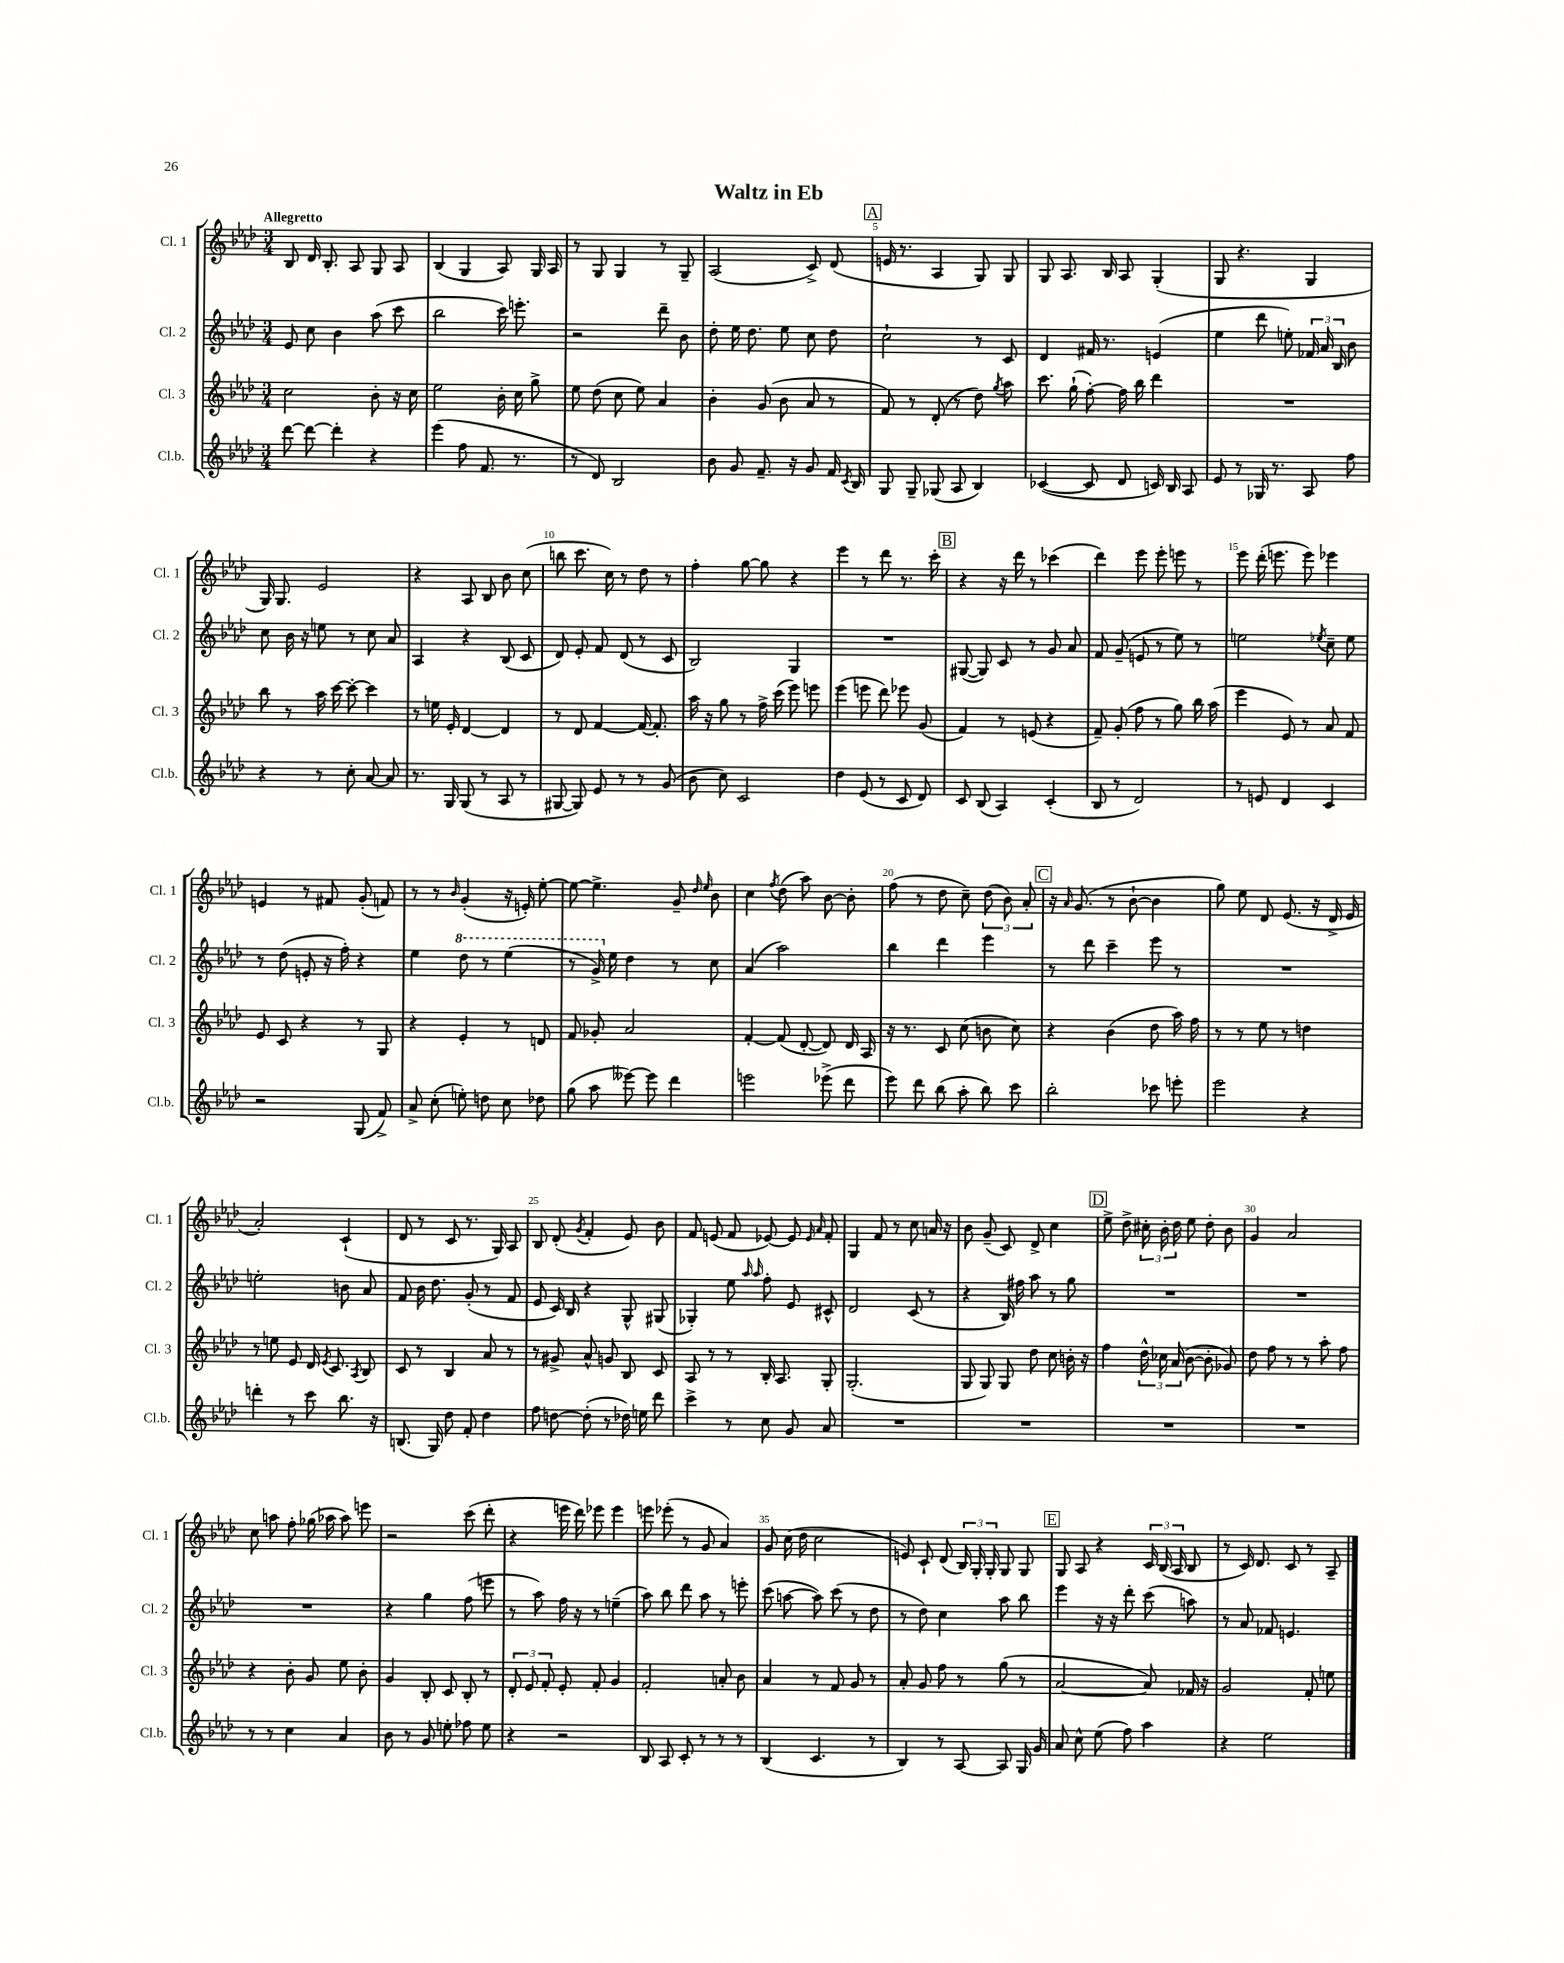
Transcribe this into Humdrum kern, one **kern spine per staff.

**kern	**kern	**kern	**kern
*part4	*part3	*part2	*part1
*staff4	*staff3	*staff2	*staff1
*I"Cl.b.	*I"Cl. 3	*I"Cl. 2	*I"Cl. 1
*I'Cl.b.	*I'Cl. 3	*I'Cl. 2	*I'Cl. 1
*clefG2	*clefG2	*clefG2	*clefG2
*k[b-e-a-d-]	*k[b-e-a-d-]	*k[b-e-a-d-]	*k[b-e-a-d-]
*M3/4	*M3/4	*M3/4	*M3/4
=1	=1	=1	=1
!	!	!	!LO:TX:a:B:t=Allegretto
[8ddd-\	2cc\	8e-/	8B-/
8ddd-\_	.	8cc\	16d-/
.	.	.	8.B-'/
4ddd-'\]	.	4b-\	.
.	.	.	8A-/
4r	8b-'\	(8aa-\	8G/
.	16r	8ccc\	8A-/
.	16cc\	.	.
=2	=2	=2	=2
(4eee-\	2ee-\	2bb-\	(4B-/
8ff\	.	.	4G/
8.f/	.	.	.
.	16b-'\	16ccc\)	8A-/)
8.r	16cc\	8.eeen'\	.
.	8gg^\	.	16G/
.	.	.	16A-/
=3	=3	=3	=3
8r	8ee-\	2r	8r
8d-/)	(8dd-\	.	8G/
2B-/	8cc\	.	4G/
.	8ee-\)	.	.
.	4a-/	8ddd-~\	8r
.	.	8b-\	8G~/
=4	=4	=4	=4
8b-\	4b-'\	8dd-'\	(2A-/
8g/	.	16ee-\	.
.	.	8.dd-\	.
8.f~/	(8g/	.	.
.	8b-\	8ee-\	.
16r	.	.	.
8g/	8a-/	8cc\	8c^/)
16f/	8r	8dd-\	(8d-/
8qc/	.	.	.
16B-/	.	.	.
!!LO:REH:place=s1:t=A
=5	=5	=5	=5
8G/	8f/)	2cc`\	16en/
.	.	.	8.r
8G~/	8r	.	.
(8G-X/	(8d-'/	.	4A-/
8A-/	8r	.	.
4B-/)	8dd-\)	8r	8G/)
.	8qgg/	.	.
.	8aa-\	8c/	8G/
=6	=6	=6	=6
([4c-X/	8.ccc\	4d-/	8G/
.	.	.	8.A-/
.	(16gg`\	.	.
8c-/]	[8ff'\)	16f#X/	.
.	.	8.r	16B-/
8d-/	16ff\]	.	8A-/
.	16bb-\	.	.
16cn/)	4ddd-\	(4en/	(4G'/
16B-/	.	.	.
8A-/	.	.	.
=7	=7	=7	=7
8e-/	2.r	4ee-\	8G/
8r	.	.	4.r
16G-X/	.	8ddd-\	.
8.r	.	.	.
.	.	8een'\)	.
8A-/	.	24f-X/	4G/
.	.	24a-/	.
.	.	24B-/	.
8ff\	.	8b-\	.
!!LO:LB:g=z
=8	=8	=8	=8
4r	8bb-\	8cc\	16G/)
.	.	.	8.G/
.	8r	16b-\	.
.	.	16r	.
8r	16aa-\	8een\	2e-/
.	[16ccc\	.	.
8cc'\	8ccc'\_	8r	.
[8a-/	4ccc\]	8cc\	.
8a-/]	.	8a-/	.
=9	=9	=9	=9
8.r	8r	4A-/	4r
.	16een\	.	.
16G/	16e-'/	.	.
(8G/	[4d-/	4r	8A-/
8r	.	.	8B-/
8A-/	4d-/]	(8B-/	8b-\
8r	.	8c/	(8cc\
=10	=10	=10	=10
[8G#X/	8r	8d-/)	8bbn\
8G#/])	8d-/	8e-'/	8.ccc\
8e-/	[4f/	8f/	.
.	.	.	16cc\)
8r	.	(8d-/	8r
8r	16f/_	8r	8dd-\
.	8.f'/]	.	.
(8g/	.	8c/	8r
=11	=11	=11	=11
8b-\	16aa-\	2B-/)	4ff'\
.	16r	.	.
8cc\)	8gg\	.	.
2c/	8r	.	[8gg\
.	16ff^\	.	8gg\]
.	(16ccc\	.	.
.	8eee-\)	4G/	4r
.	8eeen\	.	.
=12	=12	=12	=12
4dd-\	(4eee-\	2.r	4eee-\
(8e-/	8eeen\	.	8r
8r	8ddd-\)	.	8ddd-\
8c/	8eee-X\	.	8.r
8d-/)	(8g/	.	.
.	.	.	16ccc'\
!!LO:REH:place=s1:t=B
=13	=13	=13	=13
8c/	4f/)	([8G#X/	4r
(8B-/	.	8G#/])	.
4A-/)	8r	8c/	16r
.	.	.	16ddd-\
.	(8en/	8r	8r
(4c'/	4r	8g/	(4ccc-X\
.	.	8a-/	.
=14	=14	=14	=14
8B-/	8f~/)	8f/	4ddd-\)
8r	(8g'/	(8g~/	.
2d-/)	8ff\	8en/	8eee-\
.	8r	8r	8eee-'\
.	8gg\)	8ee-\)	8eeen\
.	16bb-\	8r	8r
.	(16aa-\	.	.
=15	=15	=15	=15
8r	4eee-\	2een\	8eee-\
8en/	.	.	(16ddd-'\
.	.	.	8.eeen\
4d-/	8e-/)	.	.
.	8r	.	8eee\)
.	.	8qee-X/	.
4c/	8a-/	8cc~\	4eee-X\
.	8f/	8ee-\	.
!!LO:LB:g=z
=16	=16	=16	=16
2r	8e-/	8r	4en/
.	8c/	(8dd-\	.
.	4r	8en'/	8r
.	.	16r	8f#X/
.	.	16ff'\)	.
(8G/	8r	4r	(8g'/
8f^/)	8G/	.	8fn/)
=17	=17	=17	=17
8a-^/	4r	4ee-\	8r
(8cc'\	.	.	8r
.	.	.	16qqb-/
*	*	*8va	*
8een'\)	4e-'/	8ddd-\	(4g'/
8ddn\	.	8r	.
8cc\	8r	(4eee-\	16r
.	.	.	16en'/)
8dd-X\	8dn/	.	[8ee-'\
=18	=18	=18	=18
(8gg\	8f/	8r	8ee-\_
8aa-\	8g-X'/	16gg^/)	4.ee-^\]
*	*	*X8va	*
.	.	16ee-\	.
[8eee--X\)	2a-/	4dd-\	.
8eee--\]	.	.	.
4ddd-\	.	8r	8g~/
.	.	.	16qqdd-/
.	.	.	16qqee-/
.	.	8cc\	8b-\
=19	=19	=19	=19
2eeen\	[4f'/	(4a-/	4cc\
.	.	.	8qff/
.	(8f/]	2aa-\)	(8dd-\
.	[8d-'/	.	8aa-\)
(8eee-X^\	8d-/])	.	[8b-\
8ddd-\	16d-/	.	8b-'\]
.	16A-/	.	.
=20	=20	=20	=20
8eee-\)	16r	4bb-\	(8ff\
.	8.r	.	.
8ddd-\	.	.	8r
(8bb-\	8c/	4ddd-\	8dd-\
8aa-'\	(8cc\	.	8cc~\)
8bb-\)	8bn\	4eee-\	(12dd-\
.	.	.	12b-\)
8ccc\	8cc\)	.	.
.	.	.	12a-'/
!!LO:REH:place=s1:t=C
=21	=21	=21	=21
2bb-'\	4r	8r	16r
.	.	.	16qqa-/
.	.	.	(8.g/
.	.	8ddd-\	.
.	(4b-\	4ccc~\	8r
.	.	.	[8b-`\
8ccc-X\	8dd-\	8eee-\	4b-\]
8eeen'\	16aa-\)	8r	.
.	16ff\	.	.
=22	=22	=22	=22
2eee-\	8r	2.r	8gg\)
.	8r	.	8ee-\
.	8ee-\	.	8d-/
.	8r	.	(8.e-/
4r	4ddn\	.	.
.	.	.	16r
.	.	.	16d-^/
.	.	.	16e-/
!!LO:LB:g=z
=23	=23	=23	=23
4dddn'\	8r	2een'\	2a-'/)
.	8een\	.	.
8r	8e-/	.	.
8ccc\	16d-/	.	.
.	8qe-/	.	.
.	8.c/	.	.
8.bb-\	.	8bn\	(4c`/
.	8qA-/	.	.
.	8B-/	8a-/	.
16r	.	.	.
=24	=24	=24	=24
(8.Bn/	8c/	8f/	8d-/
.	8r	16b-\	8r
16G/)	.	8.dd-\	.
8dd-\	4B-/	.	8c/
8f'/	.	(8g'/	8.r
4dd-\	8a-/	8r	.
.	.	.	16G/)
.	8r	8f/	8A-/
=25	=25	=25	=25
8ff\	8r	8e-/	8B-/
[8ddn\	8g#X^/	16c/)	(8d-'/
.	.	16B-/	.
.	.	.	8qg/
(8dd'\]	8a-^^/	4r	4f'/
8r	8gn/	.	.
16dd-X\)	8B-/	8G^^/	8e-/)
16een\	.	.	.
8ddd-\	8c/	(8G#X/	8b-\
=26	=26	=26	=26
4ccc^\	8A-/	4G-X'/)	8f/
.	8r	.	(8en/
8r	8r	8ee-\	8f/
.	.	16qqaa-/	.
.	.	16qqaa-/	.
8cc\	16B-'/	8ff'\	[8e-X/)
.	8.A-/	.	.
8g/	.	8e-/	8e-/]
.	.	.	16qqe-/
.	.	.	16qqa-/
8a-/	8G'/	8c#X^^/	8f'/
=27	=27	=27	=27
2.r	(2.G'/	2d-/	4G/
.	.	.	8f/
.	.	.	8r
.	.	(8c/	8cc\
.	.	8r	16an/
.	.	.	16r
=28	=28	=28	=28
2.r	8G/	4r	8b-\
.	8G/)	.	(8g~/
.	8G/	16B-/)	8c/)
.	.	16ff#X\	.
.	8dd-\	8aa-\	8d-^/
.	8cc\	8r	4cc\
.	16bn'\	8gg\	.
.	16r	.	.
!!LO:REH:place=s1:t=D
=29	=29	=29	=29
2.r	4ff\	2.r	8ee-^\
.	.	.	8dd-^\
.	24dd-^^\	.	24cc#X'\
.	24cc-X\	.	24b-'\
.	(24a-/	.	24dd-\
.	[8b-\	.	8ee-\
.	8b-'\]	.	8dd-'\
.	8g-X/)	.	8b-\
=30	=30	=30	=30
2.r	8dd-\	2.r	4g/
.	8ff\	.	.
.	8r	.	2a-/
.	8r	.	.
.	8aa-'\	.	.
.	8ff\	.	.
!!LO:LB:g=z
=31	=31	=31	=31
8r	4r	2.r	8cc\
8r	.	.	8aan\
4cc\	8b-'\	.	8ff'\
.	8g/	.	(16gg-X\
.	.	.	16aa-X\
4a-/	8ee-\	.	8aa-\)
.	8b-'\	.	8eeen\
=32	=32	=32	=32
8b-\	4g/	4r	2r
8r	.	.	.
8g/	8B-'/	4gg\	.
8een'\	8c/	.	.
8ff-X\	8B-'/	(8ff\	(8ccc\
8ee\	8r	8eeen\	8ddd-'\
=33	=33	=33	=33
4r	12d-'/	8r	4r
.	12e-/	.	.
.	.	8aa-\)	.
.	12f'/	.	.
2r	8e-'/	16ff\	16eeen\
.	.	16r	16ddd-\)
.	8f'/	8r	8eee-X\
.	4g/	(4een~\	4eee-\
=34	=34	=34	=34
8B-/	2f'/	8aa-\)	8eeen\
8A-/	.	8bb-\	(8eee-X'\
8c'/	.	8ddd-\	8r
8r	.	8aa-\	8g/
8r	8an'/	8r	4a-/)
8r	8b-\	8eeen'\	.
=35	=35	=35	=35
(4B-/	4a-/	(8ccc\	8g/
.	.	[8aan\	(16cc\
.	.	.	16dd-\
4.c/	8r	8aa\])	2cc\
.	8f/	(8ccc\	.
.	8g/	8r	.
8r	8r	8dd-\	.
=36	=36	=36	=36
4B-/)	8a-'/	8r	8en/)
.	8g/	8dd-\)	8c`/
8r	8ff\	4cc\	(8d-/
[8A-/	8r	.	24B-/)
.	.	.	24G'/
.	.	.	24G'/
8A-/]	(8gg\	8aa-\	8G/
16G/	8r	8bb-\	8G/
16g/	.	.	.
!!LO:REH:place=s1:t=E
=37	=37	=37	=37
8a-/	[2a-/	4eee-\	8G/
8cc^^\	.	.	8A-/
(8ee-\	.	16r	4r
.	.	16r	.
8ff\)	.	8ddd-'\	.
4aa-\	8a-/])	(8ccc\	24c/
.	.	.	(24B-/
.	.	.	24A-/
.	16f-X/	8aan\)	8B-/
.	16r	.	.
=38	=38	=38	=38
4r	2g/	8r	8r
.	.	8a-/	16c/)
.	.	.	8.d-/
2ee-\	.	8f-X/	.
.	.	4.en/	8c/
.	8f'/	.	8r
.	8een\	.	8A-~/
==	==	==	==
*-	*-	*-	*-
